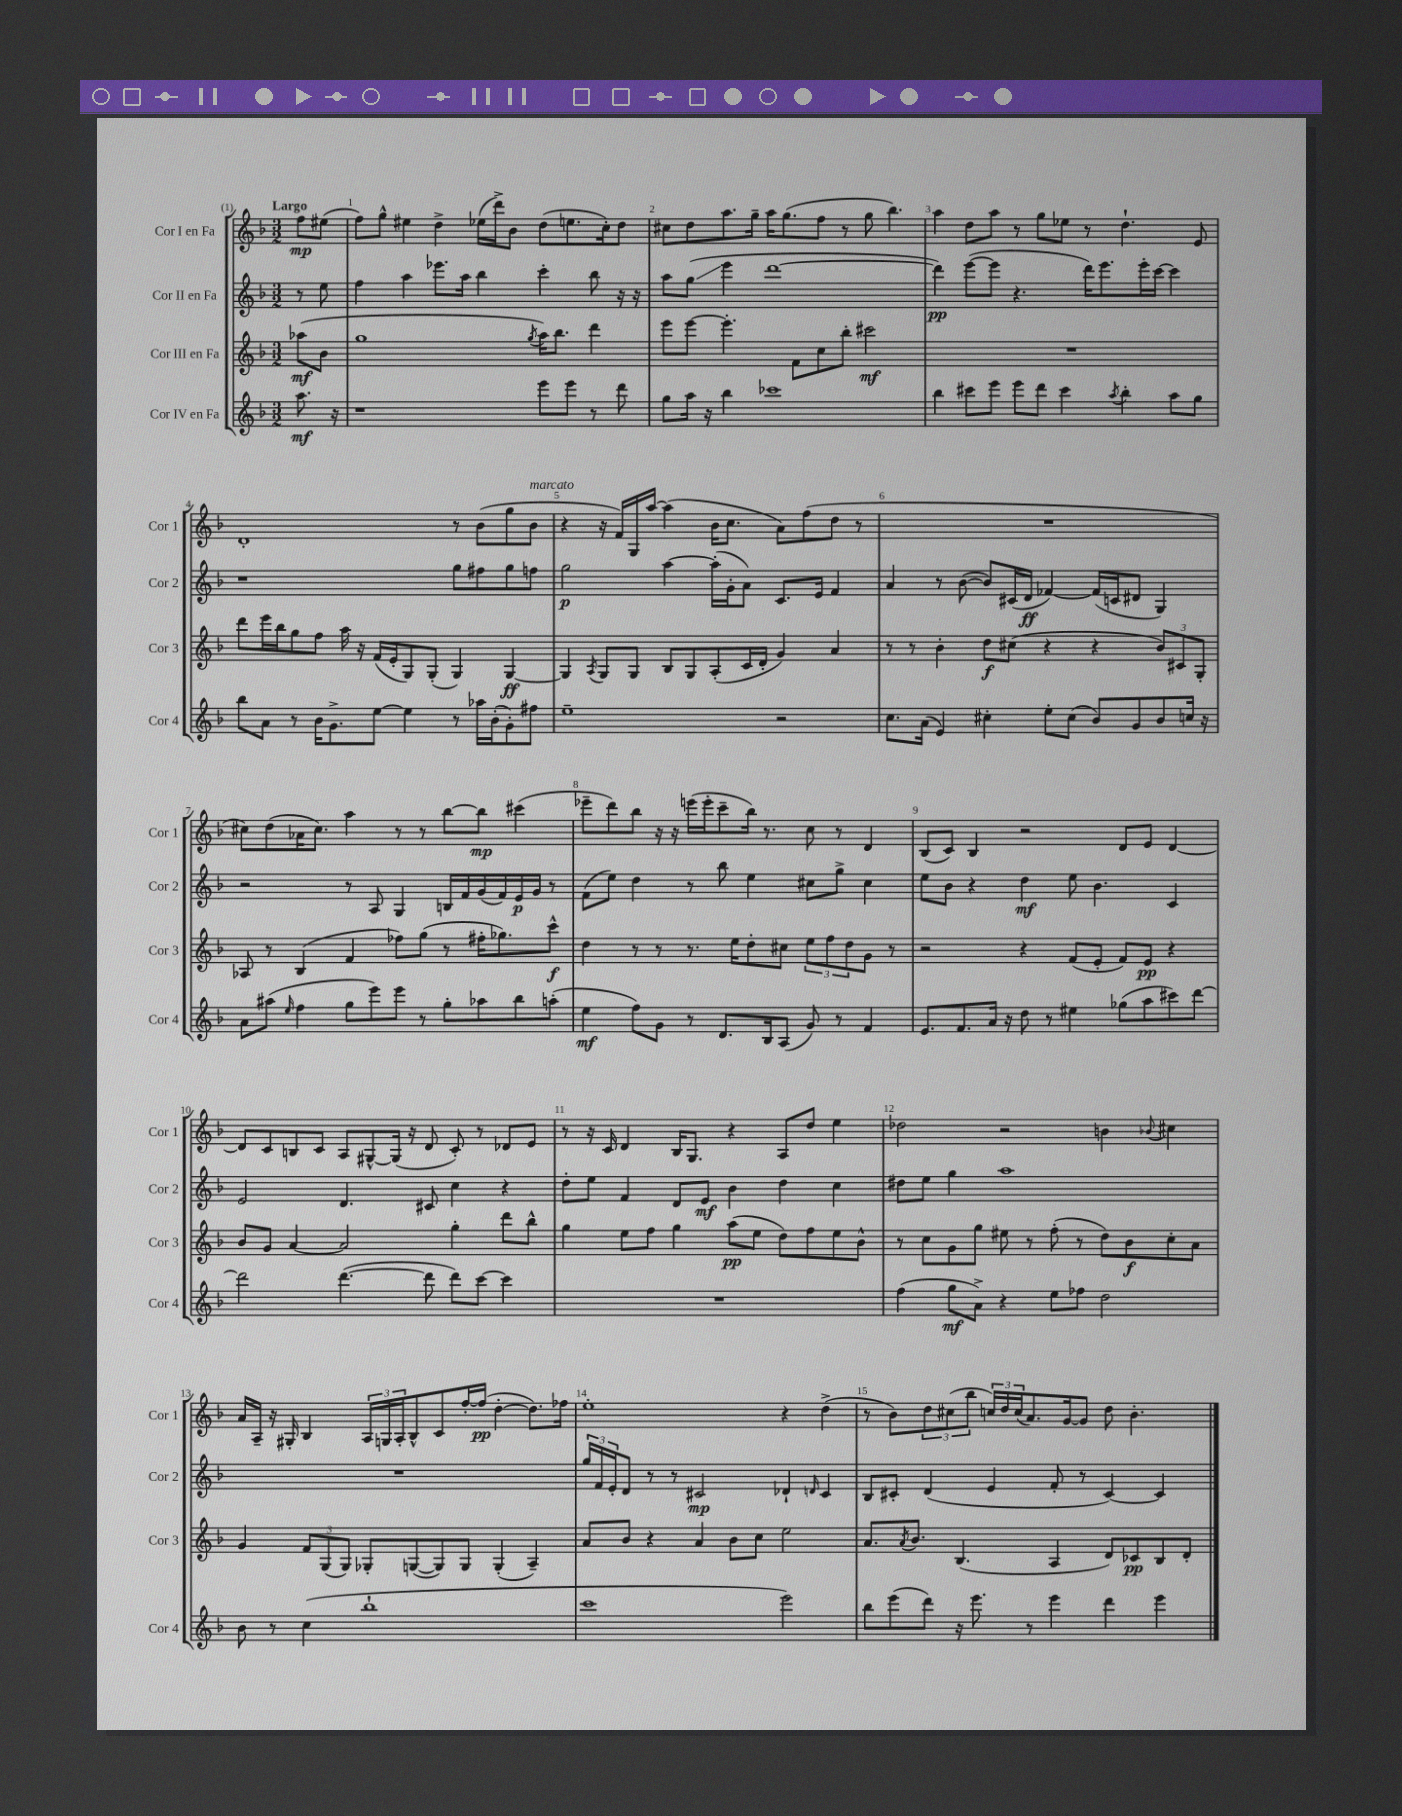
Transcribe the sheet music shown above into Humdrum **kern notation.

**kern	**kern	**kern	**kern
*staff4	*staff3	*staff2	*staff1
*clefG2	*clefG2	*clefG2	*clefG2
*k[b-]	*k[b-]	*k[b-]	*k[b-]
*M3/2	*M3/2	*M3/2	*M3/2
8.aa	(8aa-	8r	8ff
.	8b-	8ee	(8ee#
16r	.	.	.
=	=	=	=
1r	1gg	4ff	8ff)
.	.	.	8gg^^
.	.	4aa	4ee#
.	.	8.eee-	4dd^
.	.	16aa	.
.	.	4bb-	(16ee-
.	.	.	16ddd^)
.	.	.	8b-
.	8qgg	.	.
8eee	16aa)	4ccc'	(8dd
.	8.bb-	.	.
8eee	.	.	8.ee
8r	4ddd	8bb-	.
.	.	.	16cc')
8ddd	.	16r	8dd
.	.	16r	.
=	=	=	=
8gg	8eee	8aa	8cc#
16aa	[8eee	(8gg	8dd
16r	.	.	.
4bb-	4.eee']	4eee	8.aa
.	.	.	16gg~
1ccc-	.	[1ddd	16aa
.	.	.	(8.gg
.	8f	.	.
.	8cc	.	8ff
.	8bb-'	.	8r
.	2ccc#	.	8gg
.	.	.	4.bb-)
=	=	=	=
4bb-	1.r	4ddd])	4aa
8ccc#	.	([8eee	8dd
8eee	.	8eee]	8aa
8eee	.	4.r	8r
8ddd	.	.	8gg
4ccc#	.	.	8ee-
.	.	16ddd)	8r
.	.	8.eee	.
8qaa	.	.	.
4bb-'	.	.	4.dd`
.	.	16eee'	.
.	.	[16ccc	.
8aa	.	4ccc]	.
8gg	.	.	8e
=	=	=	=
8bb-	8ddd	1r	1d'
8a	16eee	.	.
.	16bb-	.	.
8r	8gg	.	.
16b-	8ff	.	.
8.g^	.	.	.
.	16aa	.	.
.	16r	.	.
[8ee	(16f	.	.
.	16e'	.	.
4ee]	8G)	.	.
.	(8G'	.	.
8r	4G)	8gg	8r
16aa-	.	8ff#	(8b-
(16b-'	.	.	.
8g')	[4G	8gg	8gg
8ff#	.	8ff	8b-
=	=	=	=
1ee~	4G]	2gg	4r
.	8qA	.	.
.	8G	.	16r
.	.	.	16f)
.	8G	.	16G
.	.	.	[16aa
.	8B-	[4aa	(4aa]
.	8G	.	.
.	(8A'	(16aa']	16b-
.	.	16g'	8.cc
.	16c	8a)	.
.	16d'	.	.
2r	4g)	8.c	8a)
.	.	.	(8ff
.	.	16e	.
.	4a	4f	8dd
.	.	.	8r
=	=	=	=
8.cc	8r	4a	1.r
.	8r	.	.
(16a	.	.	.
4e)	4b-'	8r	.
.	.	([8b-	.
4cc#'	8dd	8b-])	.
.	(8cc#	(16c#	.
.	.	16d	.
8ee'	4r	[4f-)	.
(8cc#	.	.	.
8b-)	4r	(16f-]	.
.	.	16c	.
8g	.	8d#	.
8b-	12b-)	4G)	.
.	12c#	.	.
16cc	.	.	.
.	12G'	.	.
16r	.	.	.
=	=	=	=
8a	8A-	2r	8cc#)
(8aa#	8r	.	(8dd
16qqee	.	.	.
4ff	(4B-	.	16a-
.	.	.	8.cc#)
8gg	4f	8r	4aa
8eee)	.	8A	.
8eee	8ff-)	4G	8r
8r	(8gg	.	8r
8gg'	8r	16B	[8bb-
.	.	16f	.
8aa-	16ff#'	(16g	8bb-]
.	8.gg-)	16f)	.
8bb-	.	16e	(4ccc#
.	.	16g	.
(8aa'	8ccc^^	8r	.
=	=	=	=
4ee	4dd	(8f	8eee-~
.	.	8ee)	8ddd)
8ff)	8r	4dd	8bb-
8g	8r	.	16r
.	.	.	16r
8r	8.r	8r	(16eee
.	.	.	16eee'
8.d	.	8bb-	8ccc~
.	16ee	.	.
.	8dd'	4ee	16bb-)
16B-	.	.	8.r
(8A	8cc#	.	.
8g)	12ee	8cc#	8cc
.	12ff	.	.
8r	.	8gg^	8r
.	12dd	.	.
4f	8g	4cc#	4d
.	8r	.	.
=	=	=	=
8.e	2r	8ee	(8B-
.	.	8b-	8c)
8.f	.	.	.
.	.	4r	4B-
16a	.	.	.
16r	.	.	.
8dd	4r	4dd	2r
8r	.	.	.
4ee#	(8f	8ee	.
.	8e'	4.b-	.
(8gg-	8f)	.	8d
8aa	8e	.	8e
8ccc#)	4r	4c	[4d
[8ddd	.	.	.
=	=	=	=
2ddd]	8b-	2e	8d]
.	8g	.	8c
.	[4a	.	8B
.	.	.	8c
([4.ddd	2a]	4.d	8A
.	.	.	[8G#^^
.	.	.	(16G#]
.	.	.	16r
8ddd]	.	8c#	8d
8ddd)	4gg'	4cc	8c')
[8ccc	.	.	8r
4ccc]	8ddd	4r	8d-
.	8bb-^^	.	8e
=	=	=	=
1.r	4gg	8dd'	8r
.	.	8ee	16r
.	.	.	16c
.	8ee	4f	4d
.	8ff	.	.
.	4gg	8d	16B-
.	.	.	8.G
.	.	8e	.
.	(8aa	4b-	4r
.	8ee	.	.
.	8dd)	4dd	8A
.	8ff	.	8dd
.	8ee	4cc	4ee
.	8b-^^	.	.
=	=	=	=
(4ff	8r	8dd#	2dd-
.	8cc	8ee	.
8gg	8g	4gg	.
8a^)	8gg	.	.
4r	8ee#	1aa	2r
.	8r	.	.
8ee	(8ff'	.	.
8ff-	8r	.	.
2dd	8dd)	.	4b
.	8b-	.	.
.	.	.	8qqb-
.	8cc'	.	4cc#
.	8a	.	.
=	=	=	=
8b-	4g	1.r	16a
.	.	.	16A~
8r	.	.	16r
.	.	.	16G#'
(4cc	12f	.	4B-
.	(12G	.	.
.	12G)	.	.
1bb-`	8G-'	.	24A
.	.	.	24G
.	.	.	24A'
.	([8G	.	8B-^^
.	8G])	.	8c
.	8G	.	[16ff'
.	.	.	(16ff]
.	(4G'	.	[4dd'
.	4A~)	.	8.dd])
.	.	.	16ff-
=	=	=	=
1ccc	8a	24gg	1ee'
.	.	24f	.
.	.	24e'	.
.	8b-	8d	.
.	4r	8r	.
.	.	8r	.
.	4a	2c#	.
.	8b-	.	.
.	8cc	.	.
2eee)	2ee	4d-`	4r
.	.	16qqd	.
.	.	4c#	(4dd^
=	=	=	=
8bb-	8.a	8B-	8r
(8eee	.	8c#'	8b-)
.	8qa	.	.
.	8.b-	.	.
8ddd)	.	(4d	12dd
.	.	.	(12cc#
16r	(4.B-	.	.
.	.	.	12bb-
8.eee	.	.	.
.	.	4e	24cc)
.	.	.	24dd
.	.	.	(24cc
8r	.	.	8.a)
4eee	4A	8f'	.
.	.	.	[16g
.	.	8r	8g]
4ddd	8d)	[4c#)	8dd
.	8c-	.	4.b-'
4eee	8B-	4c#]	.
.	8d'	.	.
==	==	==	==
*-	*-	*-	*-
